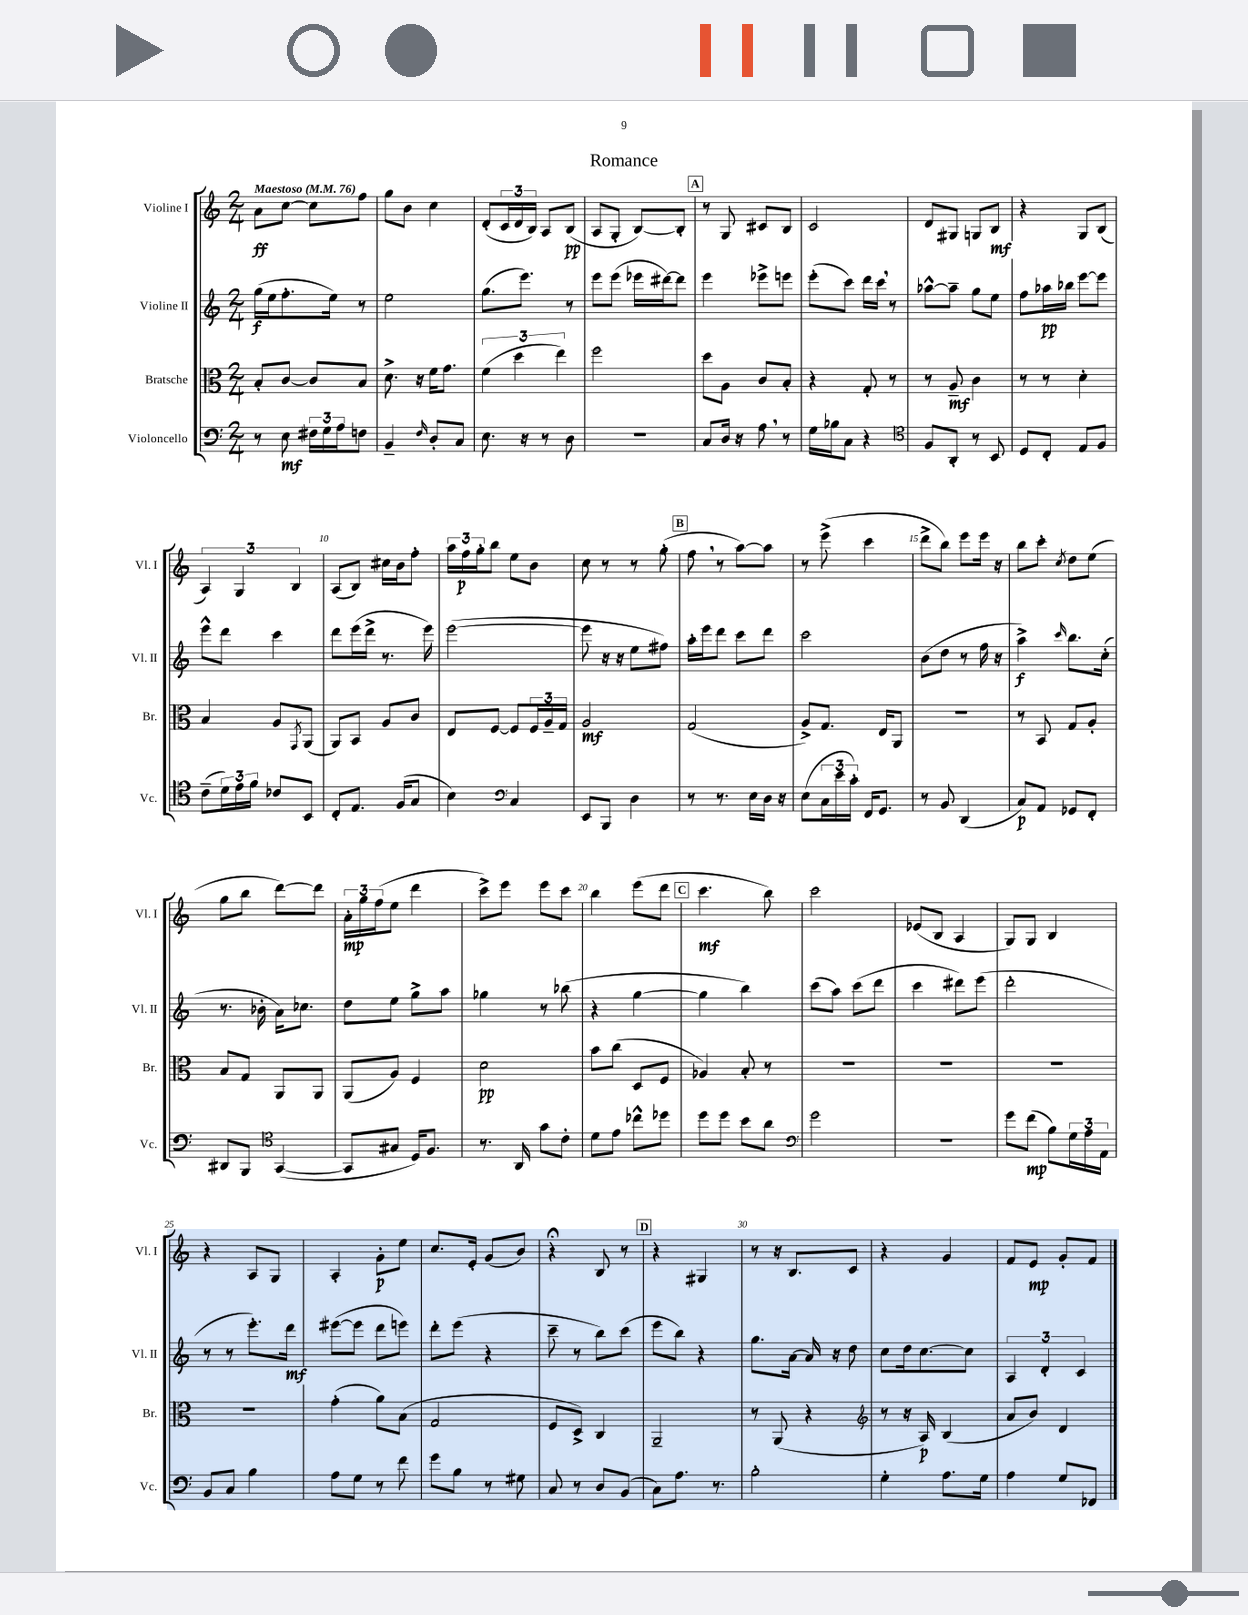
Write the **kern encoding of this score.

**kern	**kern	**kern	**kern
*staff4	*staff3	*staff2	*staff1
*clefF4	*clefC3	*clefG2	*clefG2
*k[]	*k[]	*k[]	*k[]
*M2/4	*M2/4	*M2/4	*M2/4
*MM76	*MM76	*MM76	*MM76
8r	8B'	(16gg	8a
.	.	16ee	.
8E	[8c	8.ff'	[8cc
24F#	8c]	.	8cc]
24G	.	.	.
.	.	16ee)	.
24A	.	.	.
8F	8B	8r	8ff
=	=	=	=
4BB~	8.d^	2ee	8gg
.	.	.	8b
.	16r	.	.
16qqF	.	.	.
8D'	16f	.	4cc
.	8.g	.	.
8C	.	.	.
=	=	=	=
8.E	(6f	(8.gg	(8d'
.	.	.	24c
.	6dd	.	24d
16r	.	8.eee)	.
.	.	.	24B)
8r	.	.	8A
.	6ee)	.	.
8D	.	8r	(8B
=	=	=	=
2r	2ff	8eee	8A
.	.	(8eee	8G'
.	.	16eee-	[8B)
.	.	[16ddd#)	.
.	.	8ddd#]	8B']
=	=	=	=
8C	8dd	4eee	8r
16D	8A	.	8G
16r	.	.	.
8A	8c	8eee-^	8c#
8r	8B'	8eee	8B
=	=	=	=
16G	4r	(8eee'	2c
16B-	.	.	.
8C	.	8ccc)	.
4r	8G'	16ddd	.
.	.	16ccc	.
.	8r	8r	.
=	=	=	=
*clefC4	*	*	*
8F	8r	[8aa-^^	8d
8AA'	8A~	8aa-~]	8G#
8r	4c	8gg	8G
8BB	.	8ee	8B
=	=	=	=
8D	8r	8ff	4r
8C'	8r	16aa-	.
.	.	16bb-	.
8E	4d'	[8eee	8G
8F	.	8eee]	(8B
=	=	=	=
(8c~	4B	8eee^^	6A)
24d)	.	8ddd	.
24e	.	.	6G
24f	.	.	.
8c-	8A	4ccc	.
.	.	.	6B
.	8qGG	.	.
8BB	(8AA	.	.
=	=	=	=
8C'	8AA)	8ddd	(8A
8.E	8BB	(16eee	8B)
.	.	16ddd^	.
.	8A	8.r	16cc#
(16F	.	.	16b
8G	8c	.	8ff'
.	.	16eee)	.
=	=	=	=
4B)	8E	([2eee	24aa
.	.	.	24ff
.	.	.	24gg'
.	[8F	.	8bb
*clefF4	*	*	*
4C	8F]	.	8ee
.	24F	.	8b
.	24A~	.	.
.	24G	.	.
=	=	=	=
8EE	2A	8eee]	8cc
8BBB	.	16r	8r
.	.	16r	.
4D	.	8ee	8r
.	.	8ff#)	(8gg'
=	=	=	=
8r	(2G	16aa'	8ff
.	.	16eee	.
8.r	.	8ddd	8r
.	.	8ccc	[8aa)
16E	.	.	.
16D	.	8ddd	8aa]
16r	.	.	.
=	=	=	=
(8E	8A^)	2ccc	8r
24C	8.G	.	(8eee^
24e	.	.	.
24c')	.	.	.
16FF	.	.	4ccc
8.GG	16E	.	.
.	8AA	.	.
=	=	=	=
8r	2r	(8b	8ddd^
8BB	.	8dd	8bb)
(4DD	.	8r	8eee
.	.	16ff	16eee
.	.	16r	16r
=	=	=	=
8C)	8r	4aa^)	8bb
8AA	8BB	.	8ccc'
.	.	16qqccc	8qcc
8GG-	8G	8.bb	8dd
8FF'	8A'	.	(8ee
.	.	(16cc'	.
=	=	=	=
8DD#	8B	8.r	8gg
8BBB	8G	.	8bb
.	.	16b-'	.
*clefC4	*	*	*
([4GG	8AA	16a)	[8ddd)
.	.	8.cc-	.
.	8AA	.	8ddd]
=	=	=	=
8GG]	(8AA	8dd	24a'
.	.	.	24gg
.	.	.	(24ff
8G#	8A)	8ee	8ee
16D)	4F	8gg^	4ddd
8.F	.	.	.
.	.	8aa	.
=	=	=	=
8.r	2d	4gg-	8ccc^)
.	.	.	8eee
16AA	.	.	.
8g	.	8r	8eee
8c'	.	(8bb-	8ccc
=	=	=	=
8d	8b	4r	4bb
8e	(8cc	.	.
8cc-^^	8D	[4gg	(8eee
8dd-	8F	.	8ddd
=	=	=	=
8dd	4A-)	4gg]	4.ccc
8dd	.	.	.
8b	8B'	4bb)	.
8a	8r	.	8bb)
=	=	=	=
*clefF4	*	*	*
2g	2r	(8ccc	2ccc
.	.	8aa)	.
.	.	(8ccc	.
.	.	8ddd	.
=	=	=	=
2r	2r	4ccc	(8e-
.	.	.	8B
.	.	8ddd#)	4A
.	.	(8eee	.
=	=	=	=
8g	2r	2ddd'	8G)
(8f	.	.	8G
8B)	.	.	4B
24G	.	.	.
24A	.	.	.
24AA	.	.	.
=	=	=	=
8BB	2r	8r	4r
8C	.	8r	.
4B	.	8.eee')	8A
.	.	.	8G
.	.	16ddd	.
=	=	=	=
8A	(4g'	([8eee#	4A'
8G	.	8eee#]	.
8r	8a)	8ddd	8g'
8f	(8B	8eee)	8ee
=	=	=	=
8g	2G	8ddd'	8.cc
8B	.	(8eee	.
.	.	.	16e'
8r	.	4r	(8g
8G#	.	.	8b)
=	=	=	=
8C	8F	8ccc~	4r;
8r	8D^)	8r	.
8D	4C	8bb)	8B
(8BB	.	(8ccc	8r
=	=	=	=
8C)	2AA~	8eee	4r
8.A	.	8bb)	.
.	.	4r	4G#
8.r	.	.	.
=	=	=	=
2B'	8r	8.gg	8r
.	(8AA	.	16r
.	.	[16a	8.B
.	4r	16a]	.
.	.	16r	.
.	.	8dd	8c
=	=	=	=
*	*clefG2	*	*
4G'	8r	8cc	4r
.	16r	16dd	.
.	16A)	[8.cc	.
8.A	(4B	.	4g
.	.	8cc]	.
16G	.	.	.
=	=	=	=
4A	8a	6A	8f
.	8b)	.	8e
.	.	6d'	.
8G	4d	.	8g'
.	.	6c	.
8FF-	.	.	8f
==	==	==	==
*-	*-	*-	*-
